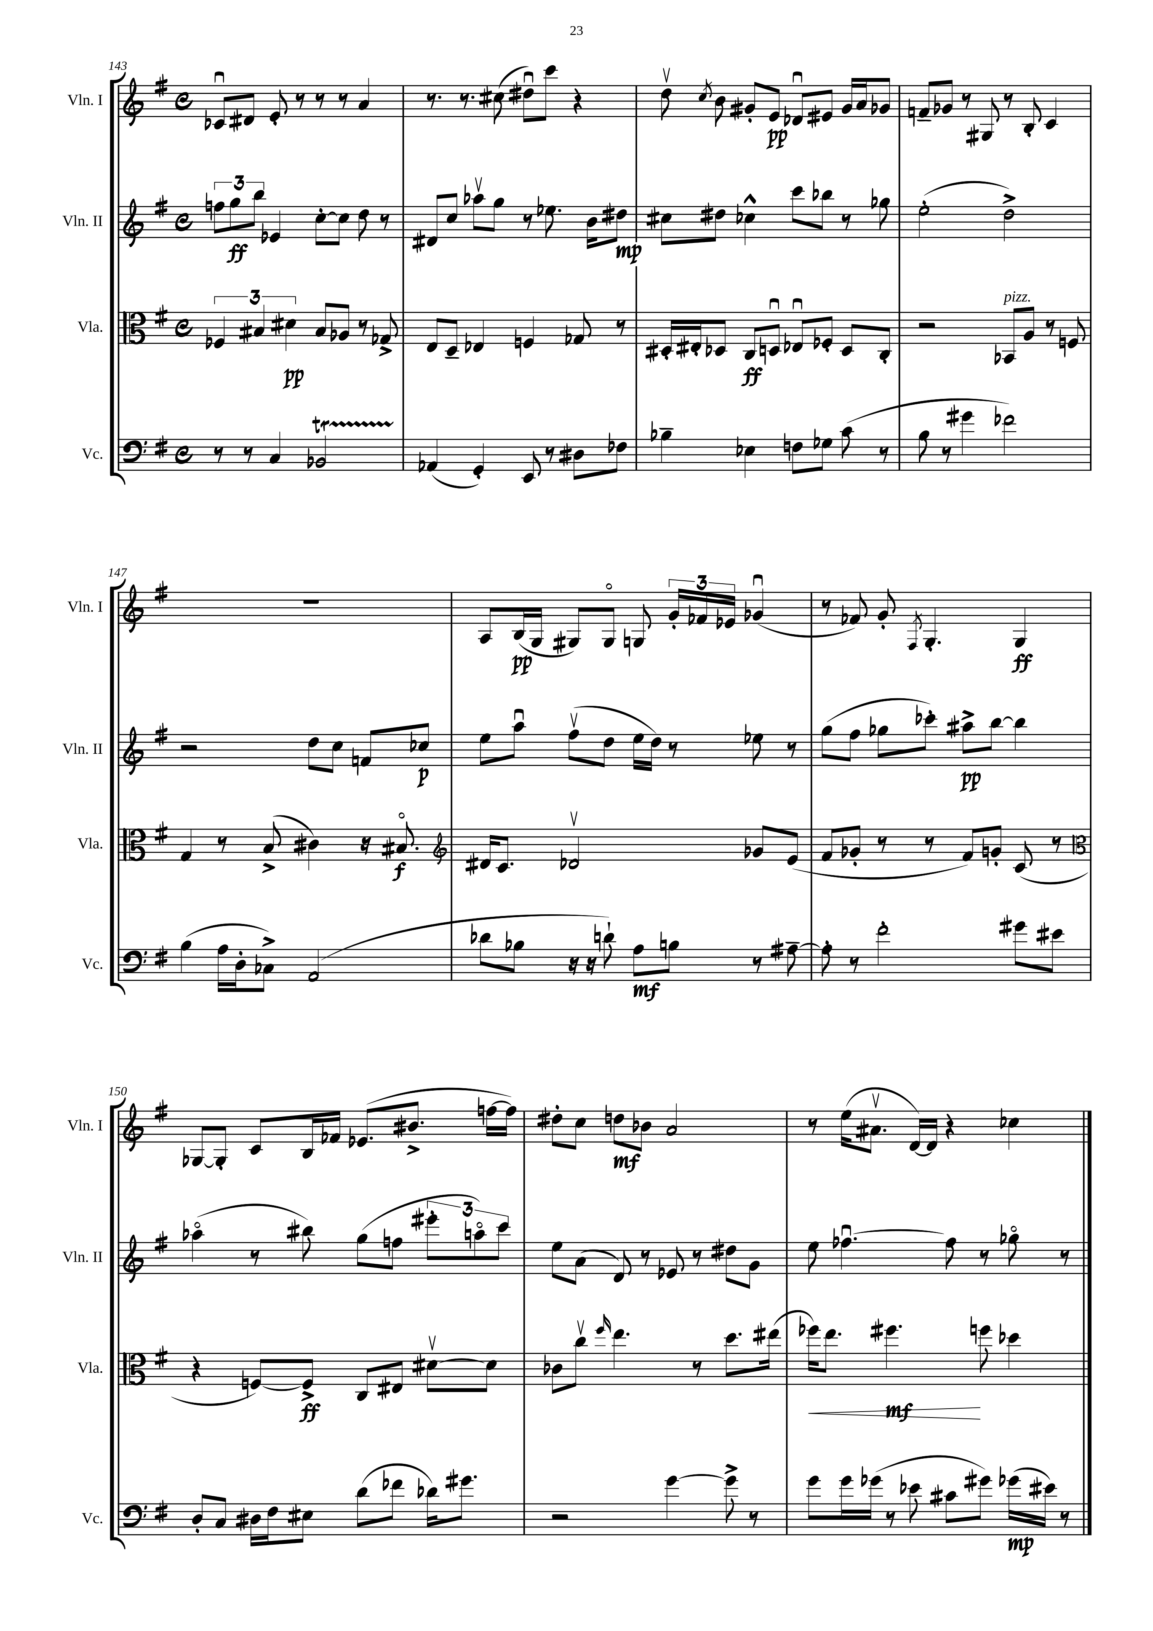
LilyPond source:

<<
\new StaffGroup <<
\new Staff = "s0" \with { instrumentName = "Vln. I" shortInstrumentName = "Vln. I" } {
    \clef treble \key g \major \defaultTimeSignature \time 4/4
    \autoBeamOff ces'8[\downbow dis'8] e'8-. r8 r8 r8 a'4 |
    r8. r8. cis''8( dis''8[\downbow) c'''8] r4 |
    d''8\upbow \acciaccatura { c''8 } b'8 gis'8[-. e'8]\pp des'8[\downbow eis'8] gis'16[ a'16 ges'8] |
    f'8[-- ges'8] r8 gis8 r8 b8-. c'4 |
    R1 |
    a8[ b16\pp( g16] gis8[) gis8]\flageolet g8 \tuplet 3/2 { g'16[-. fes'16 ees'16] } ges'4\downbow( |
    r8 fes'8) g'8-. \acciaccatura { fis8 } g4.-. g4\ff |
    ges8[~ ges8]-. c'8[ b16 fes'16] ees'8.[( bis'8.]-> f''16[~ f''16]) |
    dis''8[-. c''8] d''8[\mf bes'8] a'2 |
    r8 e''16[( ais'8.]\upbow d'16[~) d'16] r4 ces''4 \bar "|." |
}
\new Staff = "s1" \with { instrumentName = "Vln. II" shortInstrumentName = "Vln. II" } {
    \clef treble \key g \major \defaultTimeSignature \time 4/4
    \autoBeamOff \tuplet 3/2 { f''8[ g''8\ff b''8] } ees'4 c''8[~-. c''8] d''8 r8 |
    dis'8[ c''8] aes''8[\upbow g''8] r8 ees''8. b'16[ dis''8]\mp |
    cis''8[ dis''8] ces''4-^ c'''8[ bes''8] r8 ges''8 |
    e''2-.( d''2->) |
    r2 d''8[ c''8] f'8[ ces''8]\p |
    e''8[ a''8]\downbow fis''8[\upbow( d''8] e''16[ d''16]) r8 ees''8 r8 |
    g''8[( fis''8] ges''8[ ces'''8]-.) ais''8[->\pp b''8]~ b''4 |
    aes''4\flageolet( r8 bis''8) g''8[( f''8] \tuplet 3/2 { eis'''8[-. a''8\flageolet) c'''8] } |
    e''8[ a'8]( d'8) r8 ees'8 r8 dis''8[ g'8] |
    e''8 fes''4.~\downbow fes''8 r8 ges''8\flageolet r8 \bar "|." |
}
\new Staff = "s2" \with { instrumentName = "Vla." shortInstrumentName = "Vla." } {
    \clef alto \key g \major \defaultTimeSignature \time 4/4
    \autoBeamOff \tuplet 3/2 { fes4 bis4 dis'4\pp } bis8[ aes8] r8 ges8-> |
    e8[ d8]-- ees4 f4 ges8 r8 |
    dis16[-. eis16-. des8] c8[\ff d8]\downbow ees8[\downbow fes8]-. d8[ c8]-. |
    r2 bes,8[^\markup { \italic "pizz." } a8] r8 f8 |
    g4 r8 b8->( cis'4) r16 bis8.\flageolet\f |
    \clef treble dis'16[ c'8.] des'2\upbow ges'8[ e'8]( |
    fis'8[ ges'8]-. r8 r8 fis'8[) g'8]-. c'8( r8 |
    \clef alto r4 f8[~) f8]->\ff c8[ eis8] dis'8[~\upbow dis'8] |
    ces'8[ c''8]\upbow \grace { fis''16 } e''4. r8 d''8.[ eis''16]( |
    fes''16[\<) e''8.] fis''4.\mf\! f''8 des''4 \bar "|." |
}
\new Staff = "s3" \with { instrumentName = "Vc." shortInstrumentName = "Vc." } {
    \clef bass \key g \major \defaultTimeSignature \time 4/4
    \autoBeamOff r8 r8 c4 bes,2\startTrillSpan |
    aes,4\stopTrillSpan( g,4-.) e,8 r8 dis8[ fes8] |
    bes4-- ees4 f8[ ges8] c'8( r8 |
    b8 r8 gis'4 fes'2) |
    b4( a16[ d16-. ces8]->) a,2( |
    des'8[ bes8] r16 r16 d'8-!) a8[\mf b8] r8 ais8~-- |
    ais8-. r8 fis'2-. gis'8[ eis'8] |
    d8[-. c8] dis16[ fis16 eis8] d'8[( fes'8] des'16[) gis'8.] |
    r2 g'4~ g'8-> r8 |
    g'8[ g'16 ges'16]( r8 ees'8 cis'8[ gis'8]) ges'16[\mp( eis'16]) r8 \bar "|." |
}
>>
>>
\layout { \context { \Score currentBarNumber = #143 } }
